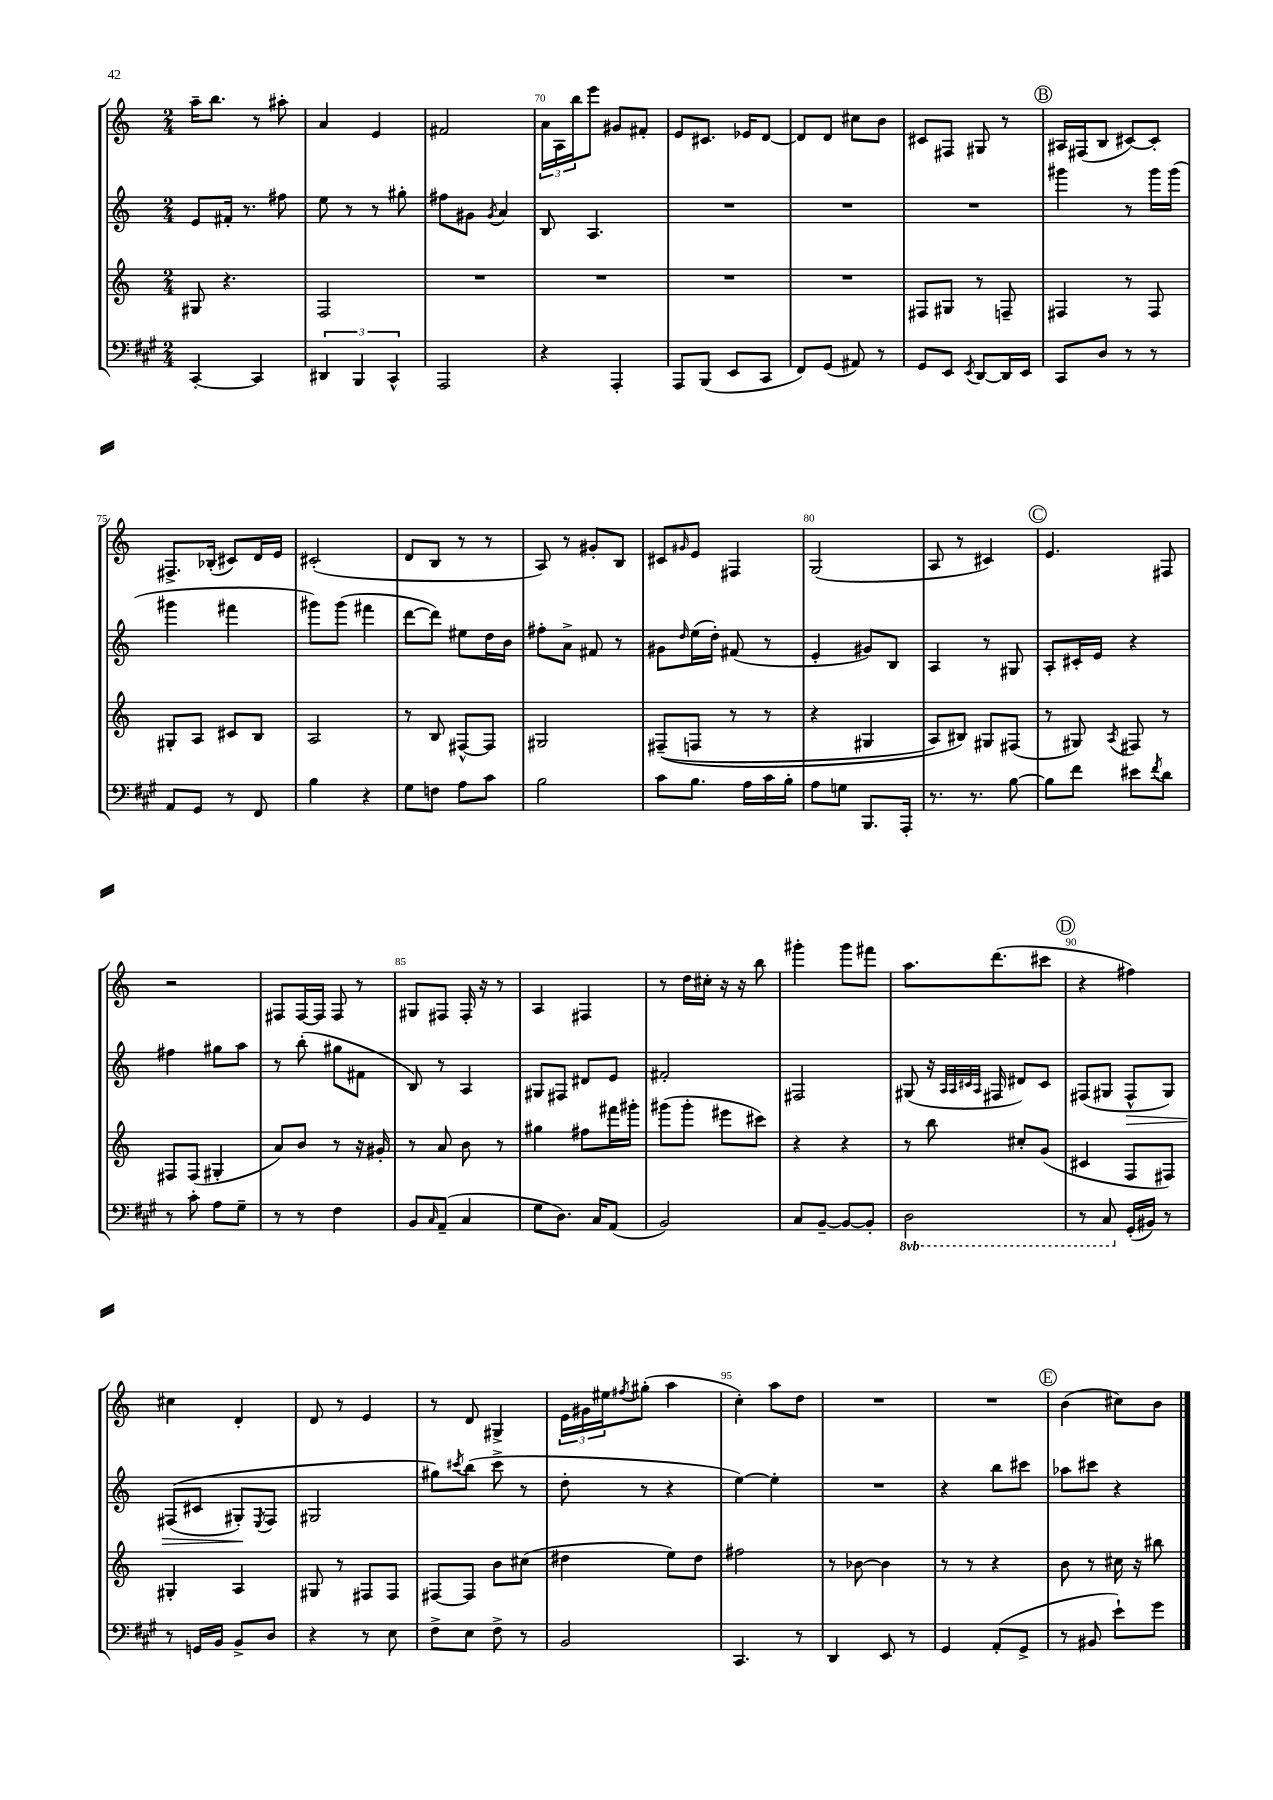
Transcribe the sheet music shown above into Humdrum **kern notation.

**kern	**kern	**kern	**kern
*staff4	*staff3	*staff2	*staff1
*clefF4	*clefG2	*clefG2	*clefG2
*k[f#c#g#]	*k[]	*k[]	*k[]
*M2/4	*M2/4	*M2/4	*M2/4
[4CC#'	8G#	8e	16aa~
.	.	.	8.bb
.	4.r	16f#'	.
.	.	8.r	.
4CC#]	.	.	8r
.	.	8ff#	8aa#'
=	=	=	=
6DD#	2F	8ee	4a
.	.	8r	.
6BBB	.	.	.
.	.	8r	4e
6CC#^^	.	.	.
.	.	8gg#'	.
=	=	=	=
2AAA	2r	8ff#	2f#
.	.	8g#	.
.	.	8qg#	.
.	.	4a	.
=	=	=	=
4r	2r	8B	24a
.	.	.	24A
.	.	.	24bb
.	.	4.A	8eee
4AAA'	.	.	8g#
.	.	.	8f#'
=	=	=	=
8AAA	2r	2r	8e
(8BBB	.	.	8.c#
8EE	.	.	.
.	.	.	16e-
8CC#	.	.	[8d
=	=	=	=
8FF#)	2r	2r	8d]
(8GG#	.	.	8d
8AA#)	.	.	8cc#
8r	.	.	8b
=	=	=	=
8GG#	8F#	2r	8c#
8EE	8G#	.	8F#
8qEE	.	.	.
[8DD	8r	.	8G#
16DD]	8F~	.	8r
16EE	.	.	.
=	=	=	=
8CC#	4F#	4ggg#	16A#
.	.	.	(16F#
8D	.	.	8B
8r	8r	8r	[8c#)
8r	8F#	16ggg#	8c#']
.	.	(16ggg#	.
=	=	=	=
8AA	8G#'	4ggg#	8.F#^
8GG#	8A	.	.
.	.	.	(16B-'
8r	8c#	4fff#	8c#)
8FF#	8B	.	16d
.	.	.	16e
=	=	=	=
4B	2A	8ggg#)	(2c#'
.	.	(8ggg#	.
4r	.	4fff#	.
=	=	=	=
8G#	8r	[8ddd	8d
8F	8B	8ddd])	8B
8A	[8F#^^	8ee#	8r
8c#	8F#]	16dd	8r
.	.	16b	.
=	=	=	=
2B	2G#	8ff#'	8A)
.	.	8a^	8r
.	.	8f#	8g#'
.	.	8r	8B
=	=	=	=
8c#	&((8F#~	8g#	8c#
.	.	16qqdd	16qqg#
8.B	8F	(16ee	8e
.	.	16dd')	.
.	8r	(8f#	4F#
16A	.	.	.
16c#	8r	8r	.
16B'	.	.	.
=	=	=	=
8A	4r	4e'	(2G
8G	.	.	.
8.BBB	4G#	8g#)	.
.	.	8B	.
16AAA'	.	.	.
=	=	=	=
8.r	8A)	4A	8A
.	8B#&)	.	8r
8.r	.	.	.
.	8G#	8r	4c#)
[8B	(8F#	8G#	.
=	=	=	=
8B]	8r	8A'	4.e
8f#	8G#)	16c#'	.
.	.	16e	.
.	8qA	.	.
8e#	8F#	4r	.
8qf#	.	.	.
8d	8r	.	8F#
=	=	=	=
8r	8F#	4ff#	2r
8c#'	(8F#	.	.
8A	4G#'	8gg#	.
8G#~	.	8aa	.
=	=	=	=
8r	8a)	8r	8F#
8r	8b	(8bb'	[16F#
.	.	.	16F#]
4F#	8r	8gg#	8F#
.	16r	8f#	8r
.	16g#'	.	.
=	=	=	=
8BB	8r	8B)	8G#
16qqC#	.	.	.
(8AA~	8a	8r	8F#
4C#	8b	4A	16F#'
.	.	.	16r
.	8r	.	8r
=	=	=	=
8G#	4gg#	8G#	4A
8.D)	.	8F#	.
.	8ff#	8d#	4F#
16C#	.	.	.
(8AA	16fff#	8e	.
.	16ggg#'	.	.
=	=	=	=
2BB)	(8ggg#	2f#'	8r
.	8ggg#'	.	16dd
.	.	.	16cc#'
.	8eee#	.	16r
.	.	.	16r
.	8ccc#)	.	8bb
=	=	=	=
8C#	4r	2F#	4ggg#'
[8BB~	.	.	.
8BB_	4r	.	8ggg#
8BB']	.	.	8fff#
=	=	=	=
2DD	8r	(8G#	8.aa
.	8bb	16r	.
.	.	32qqA	.
.	.	32qqA	.
.	.	32qqc#	.
.	.	32qqA	.
.	.	16F#	(8.ddd
.	8cc#'	8d#)	.
.	(8g	8c#	8ccc#
=	=	=	=
8r	4c#	(8F#	4r
8CC#	.	8G#	.
(16GG#'	8F	8F#^^	4ff#)
16BB#)	.	.	.
8r	8F#)	8G#)	.
=	=	=	=
8r	4G#'	&((8F#	4cc#
16GG	.	8c#	.
16BB	.	.	.
8BB^	4A	8G#')	4d'
.	.	8qE	.
8D	.	8F#	.
=	=	=	=
4r	8G#	2G#	8d
.	8r	.	8r
8r	8F#	.	4e
8E	8F#	.	.
=	=	=	=
8F#^	[8F#	8gg#&)	8r
.	.	8qccc#	.
8E	8F#]	(8bb	8d
8F#^	8b	8ccc#^	4G#^
8r	(8cc#	8r	.
=	=	=	=
2BB	4dd#	8dd'	24e
.	.	.	24g#
.	.	.	24ee#
.	.	.	8qff#
.	.	8r	(8gg#'
.	8ee)	4r	4aa
.	8dd#	.	.
=	=	=	=
4.CC#	2ff#	[4ee)	4cc')
.	.	4ee']	8aa
8r	.	.	8dd
=	=	=	=
4DD	8r	2r	2r
.	[8b-	.	.
8EE	4b-]	.	.
8r	.	.	.
=	=	=	=
4GG#	8r	4r	2r
.	8r	.	.
(8AA'	4r	8bb	.
8GG#^	.	8ccc#	.
=	=	=	=
8r	8b	8aa-	(4b
8BB#	8r	8ccc#	.
8e`)	16cc#	4r	8cc#)
.	16r	.	.
8g#	8bb#	.	8b
==	==	==	==
*-	*-	*-	*-
